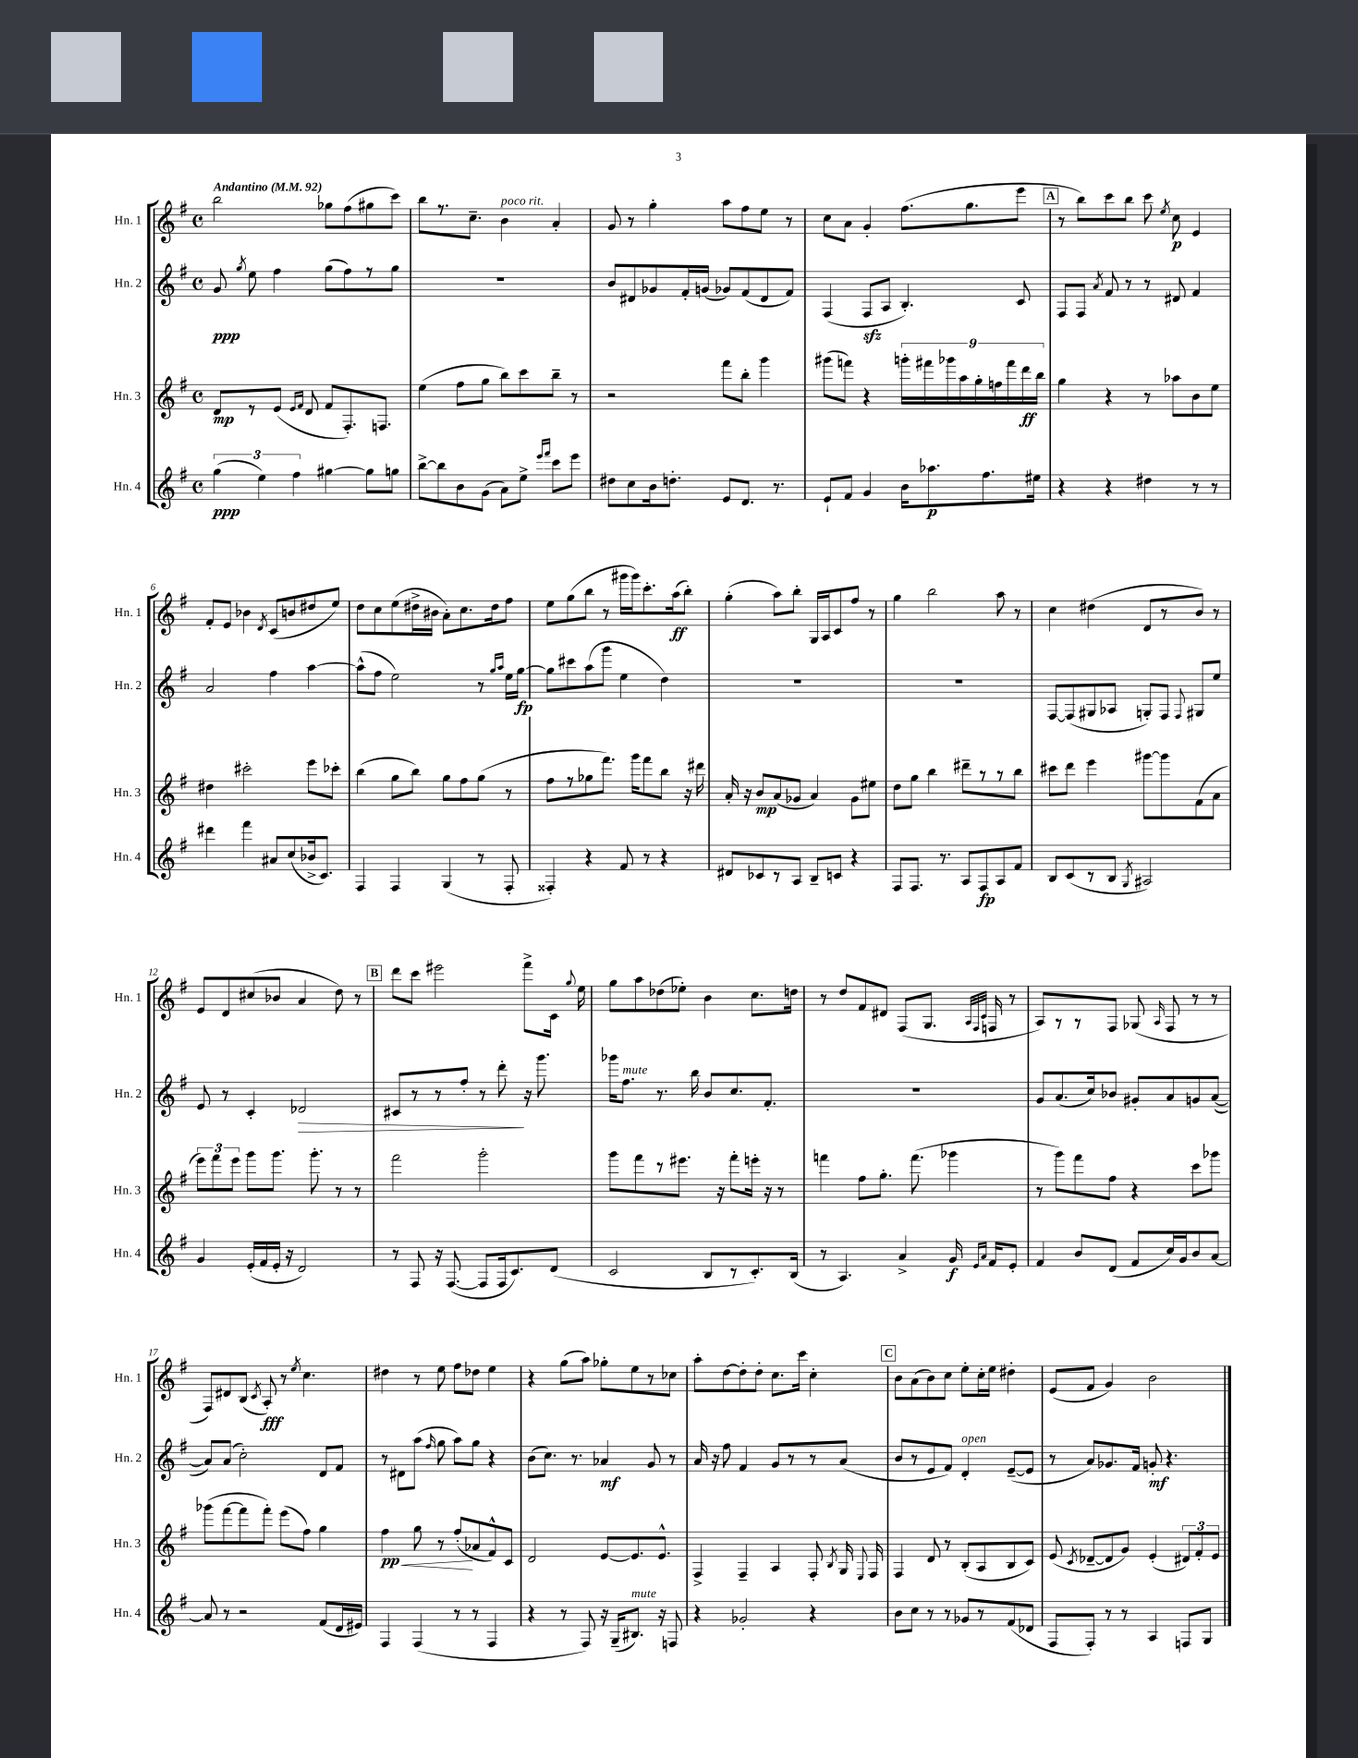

**kern	**dynam	**kern	**dynam	**kern	**dynam	**kern	**dynam
*part4	*part4	*part3	*part3	*part2	*part2	*part1	*part1
*staff4	*staff4	*staff3	*staff3	*staff2	*staff2	*staff1	*staff1
*I"Hn. 4	*	*I"Hn. 3	*	*I"Hn. 2	*	*I"Hn. 1	*
*I'Hn. 4	*	*I'Hn. 3	*	*I'Hn. 2	*	*I'Hn. 1	*
*clefG2	*	*clefG2	*	*clefG2	*	*clefG2	*
*k[f#]	*	*k[f#]	*	*k[f#]	*	*k[f#]	*
*M4/4	*	*M4/4	*	*M4/4	*	*M4/4	*
*met(c)	*	*met(c)	*	*met(c)	*	*met(c)	*
*MM92	*	*MM92	*	*MM92	*	*MM92	*
=1	=1	=1	=1	=1	=1	=1	=1
!	!	!	!	!	!	!LO:TX:a:B:t=Andantino	!
(6gg\	ppp	8d/L	mp	8g/	ppp	2bb\	.
.	.	.	.	8qgg/	.	.	.
.	.	8r	.	8ee\	.	.	.
6ee\)	.	.	.	.	.	.	.
.	.	(8e/J	.	4ff#\	.	.	.
6ff#\	.	.	.	.	.	.	.
.	.	16qqe/LL	.	.	.	.	.
.	.	16qqf#/JJ	.	.	.	.	.
.	.	8d/	.	.	.	.	.
[4gg#X\	.	8f#/L	.	(8gg\L	.	8gg-X\L	.
.	.	8.F#'/)	.	8ff#\)	.	(8ff#\	.
8gg#\L]	.	.	.	8r	.	8gg#X\	.
.	.	8.Fn/J	.	.	.	.	.
8ggn\J	.	.	.	8gg\J	.	8ccc\J)	.
=2	=2	=2	=2	=2	=2	=2	=2
[8bb^\L	.	(4ee\	.	1r	.	8bb\L	.
8bb\]	.	.	.	.	.	8.r	.
8b\	.	8ff#\L	.	.	.	.	.
.	.	.	.	.	.	8.cc~\J	.
(8g\J	.	8gg\J	.	.	.	.	.
!	!	!	!	!	!	!LO:TX:a:i:t=poco rit.	!
8a\L)	.	8bb\L)	.	.	.	4b\	.
8ee^\J	.	8ccc\	.	.	.	.	.
16qqeee/LL	.	.	.	.	.	.	.
16qqfff#/JJ	.	.	.	.	.	.	.
8ccc\L	.	8bb~\J	.	.	.	4a'/	.
8eee\J	.	8r	.	.	.	.	.
=3	=3	=3	=3	=3	=3	=3	=3
8dd#X\L	.	2r	.	8b/L	.	8g/	.
8cc\	.	.	.	8d#X/	.	8r	.
16b\k	.	.	.	8g-X/	.	4gg'\	.
8.ddn'\J	.	.	.	.	.	.	.
.	.	.	.	16f#'/L	.	.	.
.	.	.	.	(16gn/JJ	.	.	.
8e/L	.	8fff#\L	.	8g-X/L)	.	8aa\L	.
8.d/J	.	8bb'\J	.	(8f#/	.	8ff#\	.
.	.	4ggg\	.	8d#/	.	8ee\J	.
8.r	.	.	.	.	.	.	.
.	.	.	.	8f#/J)	.	8r	.
=4	=4	=4	=4	=4	=4	=4	=4
8e`/L	.	(8ggg#X\L	.	(4F#/	.	8cc\L	.
8f#/J	.	8fffn\J)	.	.	.	8a\J	.
4g/	.	4r	.	8F#zz/L	.	4g'/	.
.	.	.	.	8A/J	.	.	.
16b\KL	.	18gggn'\LL	.	4.B'/)	.	(8.ff#\L	.
.	.	18fff#X\	.	.	.	.	.
8.aa-X\	p	.	.	.	.	.	.
.	.	18ggg-X\	.	.	.	.	.
.	.	18aa\	.	.	.	.	.
.	.	.	.	.	.	8.gg\	.
.	.	18gg'\	.	.	.	.	.
8.ff#\	.	.	.	.	.	.	.
.	.	18ffn\	.	.	.	.	.
.	.	18fff#\	.	.	.	.	.
.	.	.	.	8c/	.	8eee\J	.
.	.	18ddd\	ff	.	.	.	.
16ee#X\Jk	.	.	.	.	.	.	.
.	.	18bb\JJ	.	.	.	.	.
!!LO:REH:place=s1:t=A
=5	=5	=5	=5	=5	=5	=5	=5
4r	.	4gg\	.	8F#/L	.	8r	.
.	.	.	.	8F#/J	.	8bb\L)	.
.	.	.	.	8qa/	.	.	.
4r	.	4r	.	8f#/	.	8ccc\	.
.	.	.	.	8r	.	8bb\J	.
4dd#X\	.	8r	.	8r	.	8ccc\	.
.	.	.	.	.	.	8qee/	.
.	.	8aa-X\L	.	8d#X/	.	8cc\	p
8r	.	8b\	.	4f#/	.	4e/	.
8r	.	8ee\J	.	.	.	.	.
!!LO:LB:g=z
=6	=6	=6	=6	=6	=6	=6	=6
4ddd#X\	.	4dd#X\	.	2a/	.	8f#'/L	.
.	.	.	.	.	.	8e/J	.
4fff#\	.	2ccc#X'\	.	.	.	4b-X\	.
.	.	.	.	.	.	8qd/	.
8a#X/L	.	.	.	4ff#\	.	(8c/L	.
(8cc/	.	.	.	.	.	8bn/	.
16b-X^/k	.	8eee\L	.	[4aa\	.	8dd#X/	.
8.c/J)	.	.	.	.	.	.	.
.	.	8ccc-X'\J	.	.	.	8ee/J)	.
=7	=7	=7	=7	=7	=7	=7	=7
4F#/	.	(4bb\	.	(8aa^^\L]	.	8dd\L	.
.	.	.	.	8ff#\J	.	8cc\	.
4F#/	.	8gg\L	.	2ee\)	.	(8ee\	.
.	.	8bb\J)	.	.	.	16dd#X^\L	.
.	.	.	.	.	.	16b#X\JJ	.
(4G/	.	8gg\L	.	.	.	8a'\L)	.
.	.	8ff#\	.	.	.	8.cc\	.
8r	.	(8gg\J	.	8r	.	.	.
.	.	.	.	.	.	16dd#\k	.
.	.	.	.	16qqgg/LL	.	.	.
.	.	.	.	16qqaa/JJ	.	.	.
8F#'/	.	8r	.	16ee\LL	.	8ff#\J	.
.	.	.	.	[16gg\JJ	fp	.	.
=8	=8	=8	=8	=8	=8	=8	=8
4F##X'/)	.	8ff#\L	.	8gg\L]	.	8ee\L	.
.	.	8r	.	8ccc#X\	.	(8gg\	.
4r	.	8gg-X\	.	(8aa\	.	8bb\J	.
.	.	8.fff#\J)	.	8ggg\J	.	8r	.
8f#/	.	.	.	4ee\	.	16ggg#X\LL	.
.	.	16ggg\KL	.	.	.	16ggg#\J)	.
8r	.	8fff#\	.	.	.	8.ccc'\	.
4r	.	8bb\J	.	4dd\)	.	.	.
.	.	.	.	.	.	(16aa\k	ff
.	.	16r	.	.	.	8bb'\J)	.
.	.	16ddd#X\	.	.	.	.	.
=9	=9	=9	=9	=9	=9	=9	=9
8d#X/L	.	16a'/	.	1r	.	(4gg'\	.
.	.	16r	.	.	.	.	.
8c-X/	.	8b/L	mp	.	.	.	.
8r	.	(8a/	.	.	.	8aa\L)	.
8A/J	.	8g-X/J	.	.	.	8bb'\J	.
8B~/L	.	4a/)	.	.	.	16G/LL	.
.	.	.	.	.	.	16A/J	.
8cn/J	.	.	.	.	.	8c/	.
4r	.	8g-\L	.	.	.	8ff#/J	.
.	.	8ee#X\J	.	.	.	8r	.
=10	=10	=10	=10	=10	=10	=10	=10
8F#/L	.	8dd\L	.	1r	.	4gg\	.
8.F#/J	.	8gg\J	.	.	.	.	.
.	.	4bb\	.	.	.	2bb\	.
8.r	.	.	.	.	.	.	.
8A/L	.	8ddd#X~\L	.	.	.	.	.
8F#/	fp	8r	.	.	.	.	.
8A/	.	8r	.	.	.	8aa\	.
8f#/J	.	8bb\J	.	.	.	8r	.
=11	=11	=11	=11	=11	=11	=11	=11
8B/L	.	8ccc#X\L	.	[8F#/L	.	4cc\	.
(8c/	.	8ddd\J	.	(8F#/]	.	.	.
8r	.	4eee\	.	8G#X/	.	(4dd#X\	.
8B/J	.	.	.	8A-X/J	.	.	.
8qG/	.	.	.	.	.	.	.
2A#X/)	.	[8ggg#X\L	.	8Gn'/L)	.	8d/L	.
.	.	8ggg#\]	.	8F#/J	.	8r	.
.	.	.	.	8qqF#/	.	.	.
.	.	(8f#\	.	8G#X/L	.	8b/J)	.
.	.	8a\J	.	8ee/J	.	8r	.
!!LO:LB:g=z
=12	=12	=12	=12	=12	=12	=12	=12
4g/	.	12eee\L)	.	8e/	.	8e/L	.
.	.	12fff#\	.	.	.	.	.
.	.	.	.	8r	.	8d/	.
.	.	12eee\J	.	.	.	.	.
(16e'/LL	.	8ggg\L	.	4c'/	.	(8cc#X/	.
16f#/	.	.	.	.	.	.	.
16e'/JJ	.	8.ggg\J	.	.	.	8b-X/J	.
16r	.	.	.	.	.	.	.
!	!	!	!	!	!LO:HP:b	!	!
2d/)	.	.	.	2d-X/	>	4a/	.
.	.	8.ggg'\	.	.	.	.	.
.	.	8r	.	.	.	8dd\)	.
.	.	8r	.	.	.	8r	.
!!LO:REH:place=s1:t=B
=13	=13	=13	=13	=13	=13	=13	=13
8r	.	2fff#\	.	8c#X/L	.	8ddd\L	.
8F#/	.	.	.	8r	.	8ccc\J	.
16r	.	.	.	8r	.	2eee#X\	.
([8.F#/	.	.	.	.	.	.	.
.	.	.	.	8ff#'/J	.	.	.
8F#/L]	.	2ggg'\	.	8r	.	.	.
16F#/k	.	.	.	8ddd'\	.	.	.
8.c/)	.	.	.	.	.	.	.
.	.	.	.	16r	]	8fff#^\L	.
.	.	.	.	8.ggg\	.	.	.
(8d/J	.	.	.	.	.	16c\Jk	.
.	.	.	.	.	.	8qqgg/	.
.	.	.	.	.	.	16ee\	.
=14	=14	=14	=14	=14	=14	=14	=14
2c/	.	8ggg\L	.	16ggg-X\KL	.	8gg\L	.
!	!	!	!	!LO:TX:a:i:t=mute	!	!	!
.	.	.	.	8.ff#\J	.	.	.
.	.	8fff#\	.	.	.	8aa\	.
.	.	8r	.	8.r	.	(8dd-X\	.
.	.	8.eee#X\J	.	.	.	8ee-X'\J)	.
.	.	.	.	16bb\	.	.	.
8B/L	.	.	.	8b/L	.	4b\	.
.	.	16r	.	.	.	.	.
8r	.	8fff#'\L	.	8.cc/	.	.	.
8.c'/)	.	16eeen'\Jk	.	.	.	8.cc\L	.
.	.	16r	.	8.f#'/J	.	.	.
.	.	8r	.	.	.	.	.
(16B/Jk	.	.	.	.	.	16ddn\Jk	.
=15	=15	=15	=15	=15	=15	=15	=15
8r	.	4fffn\	.	1r	.	8r	.
4.A/)	.	.	.	.	.	8dd/L	.
.	.	8ff#\L	.	.	.	8f#/	.
.	.	8.gg'\J	.	.	.	8d#X/J	.
4a^/	.	.	.	.	.	(8F#/L	.
.	.	(8.fff\	.	.	.	.	.
.	.	.	.	.	.	8.G/J	.
16g/	f	4ggg-X\	.	.	.	.	.
.	.	.	.	.	.	32qqA/LLL	.
16qqe/LL	.	.	.	.	.	32qqF#/	.
16qqa/JJ	.	.	.	.	.	32qqc/JJJ	.
16f#/KL	.	.	.	.	.	16Fn/	.
8e'/J	.	.	.	.	.	8r	.
=16	=16	=16	=16	=16	=16	=16	=16
4f#/	.	8r	.	8g/L	.	8A/L)	.
.	.	8ggg\L)	.	(8.a/	.	8r	.
8b/L	.	8fff#\	.	.	.	8r	.
.	.	.	.	16cc/k)	.	.	.
(8d/J	.	8ff#\J	.	8b-X/J	.	8F#/J	.
8f#/L	.	4r	.	8g#X'/L	.	(8G-X/	.
.	.	.	.	.	.	16qqA/	.
16cc/L)	.	.	.	8a/	.	8F#/	.
16g/J	.	.	.	.	.	.	.
8b/	.	8ccc\L	.	8gn/	.	8r	.
[8a/J	.	8ggg-X\J	.	([8a/J	.	8r	.
!!LO:LB:g=z
=17	=17	=17	=17	=17	=17	=17	=17
8a/]	.	(8ggg-X\L	.	8a/L])	.	8F#/L)	.
8r	.	[8fff#\	.	(8a/J	.	8d#X/	.
2r	.	8fff#\]	.	2cc'\)	.	(8B/J	.
.	.	.	.	.	.	8qc/	.
.	.	8fff#'\J)	.	.	.	8A'/)	fff
.	.	(8eee\L	.	.	.	8r	.
.	.	.	.	.	.	8qee/	.
.	.	8ff#\J)	.	.	.	4.cc\	.
(8f#/L	.	4gg\	.	8d/L	.	.	.
16d/L	.	.	.	8f#/J	.	.	.
16e#X/JJ)	.	.	.	.	.	.	.
=18	=18	=18	=18	=18	=18	=18	=18
!	!	!	!LO:HP:b	!	!	!	!
4F#/	.	4ff#\	< pp	8r	.	4dd#X\	.
.	.	.	.	8d#X\L	.	.	.
(4F#/	.	8gg\	.	(8aa\J	.	8r	.
.	.	.	.	16qqff#/	.	.	.
.	.	8r	.	8gg\	.	8ee\	.
8r	.	(8ff#'/L	.	8aa\L)	.	8ff#\L	.
8r	.	8a-X/	[	8gg\J	.	8dd-X\J	.
4F#/	.	8f#^^/)	.	4r	.	4ee\	.
.	.	8c/J	.	.	.	.	.
=19	=19	=19	=19	=19	=19	=19	=19
4r	.	2d/	.	(8b\L	.	4r	.
.	.	.	.	8.cc\J)	.	.	.
8r	.	.	.	.	.	(8gg\L	.
.	.	.	.	8.r	.	.	.
8F#/)	.	.	.	.	.	8aa\J)	.
16r	.	[8e/L	.	4a-X/	mf	8gg-X'\L	.
(16G~/KL	.	.	.	.	.	.	.
!LO:TX:a:i:t=mute	!	!	!	!	!	!	!
8.B#X/J)	.	8.e/]	.	.	.	8ee\	.
.	.	.	.	8g/	.	8r	.
16r	.	8.e^^/J	.	.	.	.	.
8Fn/	.	.	.	8r	.	8cc-X\J	.
=20	=20	=20	=20	=20	=20	=20	=20
4r	.	4F#^/	.	16a/	.	8aa'\L	.
.	.	.	.	16r	.	.	.
.	.	.	.	8ff#\	.	[8dd\	.
2g-X'/	.	4F#~/	.	4f#/	.	8dd'\]	.
.	.	.	.	.	.	8dd'\J	.
.	.	4A/	.	8g/L	.	8.cc\L	.
.	.	.	.	8r	.	.	.
.	.	.	.	.	.	16ccc\Jk	.
4r	.	8F#'/	.	8r	.	4cc'\	.
.	.	8qB/	.	.	.	.	.
.	.	16G/	.	(8a/J	.	.	.
.	.	8qqE/	.	.	.	.	.
.	.	16F#/	.	.	.	.	.
!!LO:REH:place=s1:t=C
=21	=21	=21	=21	=21	=21	=21	=21
8b\L	.	4F#/	.	8b/L	.	8b\L	.
8cc\J	.	.	.	8r	.	(8a\	.
8r	.	8d/	.	8e/	.	8b\)	.
8r	.	8r	.	8f#/J)	.	8cc\J	.
!	!	!	!	!LO:TX:a:i:t=open	!	!	!
8g-X/L	.	(8B'/L	.	4d'/	.	8ee'\L	.
8r	.	8A/	.	.	.	16cc'\L	.
.	.	.	.	.	.	16ee\JJ	.
(8f#/	.	8B/	.	([8e~/L	.	4dd#X'\	.
8d-X/J	.	8c/J)	.	8e/J]	.	.	.
=22	=22	=22	=22	=22	=22	=22	=22
8F#/L	.	(8e/	.	8r	.	(8e/L	.
.	.	8qc/	.	.	.	.	.
8F#'/J)	.	[8d-X~/L	.	8a/L)	.	8f#/J	.
8r	.	8d-/]	.	8.g-X/	.	4g/)	.
8r	.	8g/J)	.	.	.	.	.
.	.	.	.	16f#/Jk	.	.	.
4A/	.	(4e'/	.	8gn'/	mf	2b\	.
.	.	.	.	4.r	.	.	.
8Fn/L	.	12d#X/L)	.	.	.	.	.
.	.	12f#'/	.	.	.	.	.
8G/J	.	.	.	.	.	.	.
.	.	12e/J	.	.	.	.	.
==	==	==	==	==	==	==	==
*-	*-	*-	*-	*-	*-	*-	*-
